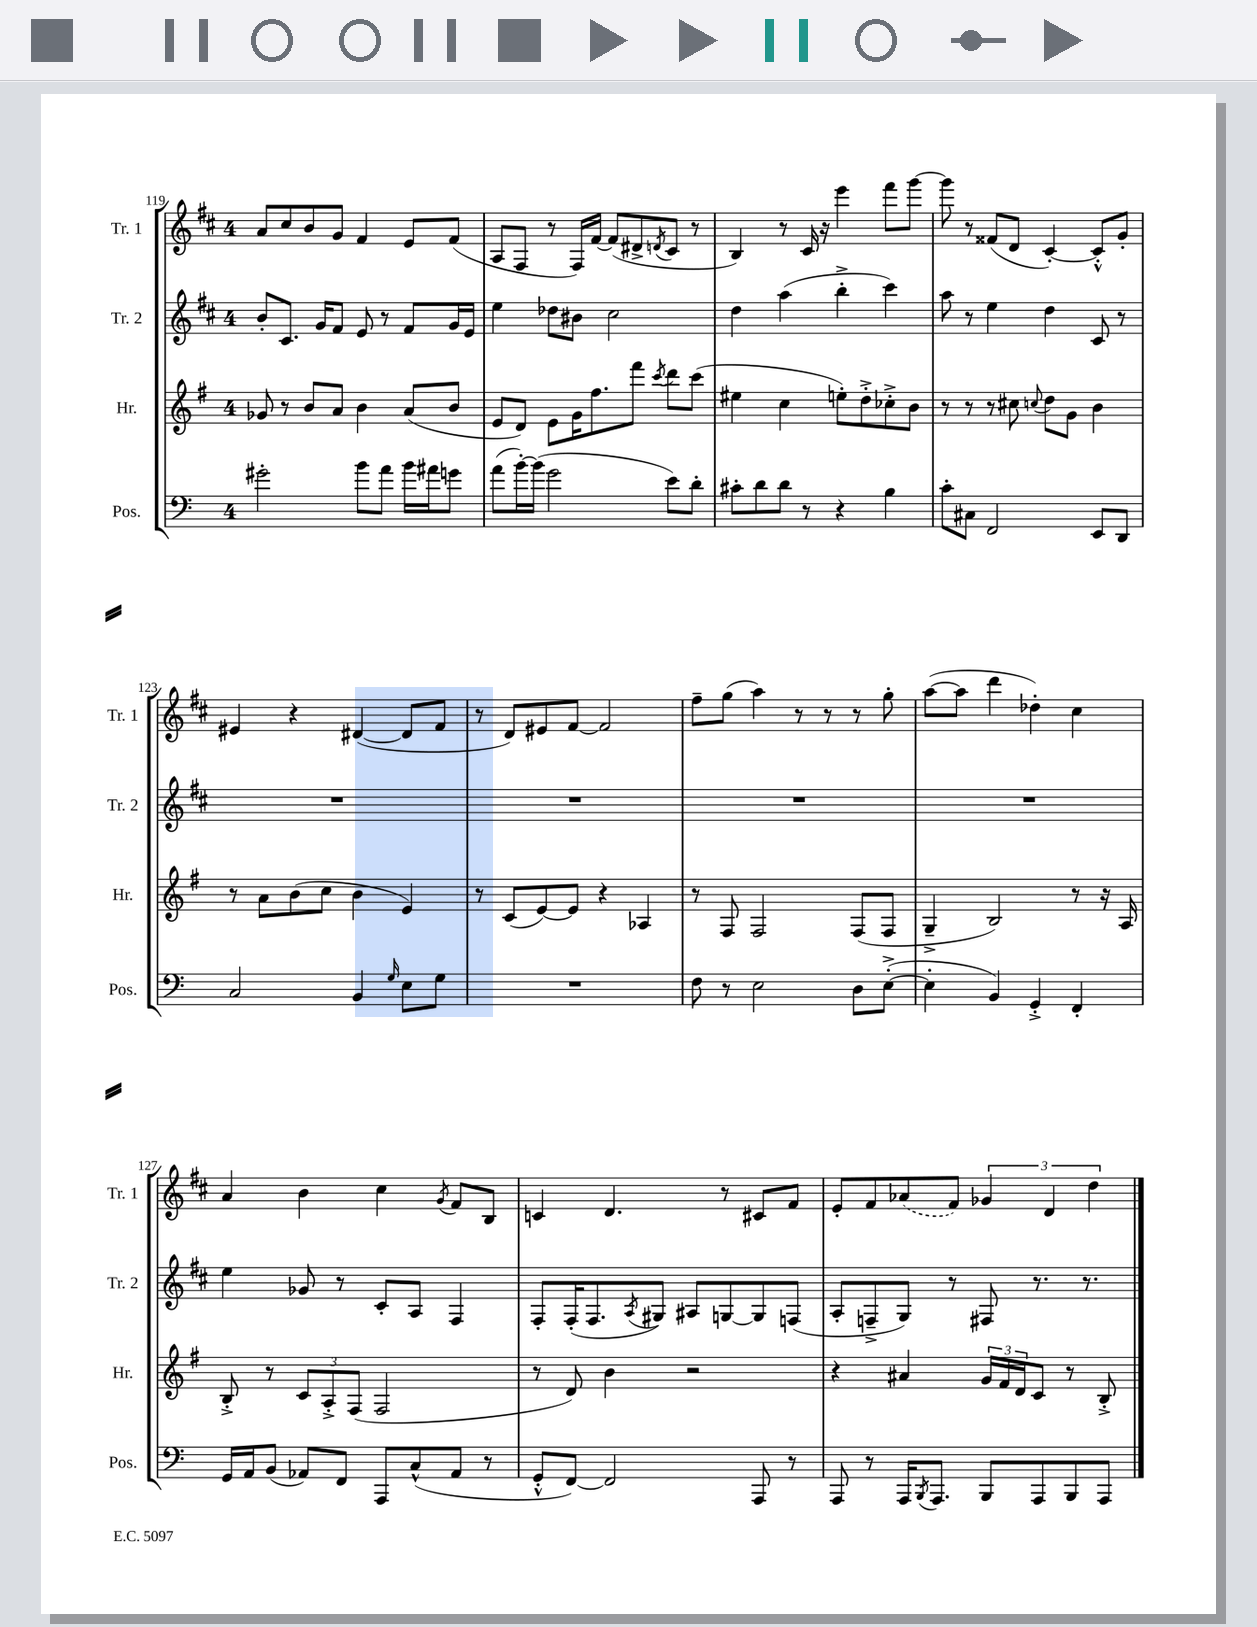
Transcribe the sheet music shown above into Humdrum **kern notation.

**kern	**kern	**kern	**kern
*staff4	*staff3	*staff2	*staff1
*clefF4	*clefG2	*clefG2	*clefG2
*k[]	*k[f#]	*k[f#c#]	*k[f#c#]
*M4/4	*M4/4	*M4/4	*M4/4
2g#'\	8g-/	8b'/L	8a/L
.	8r	8.c#/J	8cc#/
.	8b/L	.	8b/
.	.	16g/LK	.
.	8a/J	8f#/J	8g/J
8b\L	4b\	8e/	4f#/
8a\J	.	8r	.
16b\LL	(8a/L	8f#/L	8e/L
16a#\J	.	.	.
8g\J	8b/J	16g/L	(8f#/J
.	.	16e/JJ	.
=	=	=	=
(8a\L	8e/L	4ee\	8A/L
[16b'\L)	8d/J)	.	8F#/J
(16b\]JJ	.	.	.
2g\	8e\L	8dd-\L	8r
.	16g\K	8b#\J	16F#/LL)
.	8.ff#\	.	[16f#/JJ
.	.	2cc#\	(8f#/]L
.	8fff#\J	.	8d#^/
.	8qccc/	.	8qd/
8e\L)	8ddd\L	.	8c#/J
8d'\J	(8ccc\J	.	8r
=	=	=	=
8c#'\L	4ee#\	4dd\	4B/)
8d\	.	.	.
8d\J	4cc\	(4aa\	8r
8r	.	.	16c#/
.	.	.	16r
4r	8ee'\L)	4bb'^\	4eee\
.	8dd'^\	.	.
4B\	8cc-'^\	4ccc#\)	8fff#\L
.	8b\J	.	[8ggg\J
=	=	=	=
8c'\L	8r	8aa\	8ggg\]
8C#\J	8r	8r	8r
2FF/	8r	4ee\	(8f##/L
.	8cc#\	.	8d/J
.	8qqcc/	.	.
.	8dd\L	4dd\	[4c#'/)
.	8g\J	.	.
8EE/L	4b\	8c#/	8c#'^^/]L
8DD/J	.	8r	8g'/J
=	=	=	=
2C/	8r	1r	4e#/
.	8a\L	.	.
.	(8b\	.	4r
.	8cc\J	.	.
4BB/	4b\	.	([4d#/
16qqG/	.	.	.
8E\L	4e/)	.	8d#/]L
8G\J	.	.	8f#/J
=	=	=	=
1r	8r	1r	8r
.	(8c/L	.	8d/L)
.	[8e/)	.	8e#/
.	8e/]J	.	[8f#/J
.	4r	.	2f#/]
.	4A-/	.	.
=	=	=	=
8F\	8r	1r	8ff#~\L
8r	8F#/	.	(8gg\J
2E\	2F#/	.	4aa\)
.	.	.	8r
.	.	.	8r
8D\L	(8F#/L	.	8r
([8E'^\J	8F#/J	.	8gg'\
=	=	=	=
4E'\]	4G~^/	1r	([8aa\L
.	.	.	8aa\]J
4BB/)	2B/)	.	4ddd\
4GG'^/	.	.	4dd-'\)
4FF'/	8r	.	4cc#\
.	16r	.	.
.	16A/	.	.
=	=	=	=
16GG/LL	8B'^/	4ee\	4a/
16AA/J	.	.	.
(8BB/J	8r	.	.
8AA-/L)	12c/L	8g-/	4b\
.	12A'^/	.	.
8FF/J	.	8r	.
.	(12F#/J	.	.
8AAA/L	2F#/	8c#'/L	4cc#\
(8C^^/	.	8A/J	.
.	.	.	8qg/
8AA-/J	.	4F#/	8f#/L
8r	.	.	8B/J
=	=	=	=
8GG'^^/L	8r	8F#'/L	4c/
[8FF/J)	8d/)	(16F#'/K	.
.	.	8.F#/	.
2FF/]	4b\	.	4.d/
.	.	8qA/	.
.	.	8G#/J)	.
.	2r	8A#/L	.
.	.	[8G/	8r
8AAA/	.	8G/]	8c#/L
8r	.	(8F/J	8f#/J
=	=	=	=
8AAA/	4r	8A'/L	8e'/L
8r	.	8F~^/	8f#/
16AAA/LK	4a#/	8G/J)	(8a-/
8qBBB/	.	.	.
8.AAA/J	.	.	.
.	.	8r	8f#/J)
8BBB/L	24g/LL	8F#/	6g-/
.	24f#/	.	.
.	24d/J	.	.
8AAA/	8c/J	8.r	.
.	.	.	6d/
8BBB/	8r	.	.
.	.	8.r	.
.	.	.	6dd\
8AAA/J	8B'^/	.	.
==	==	==	==
*-	*-	*-	*-
